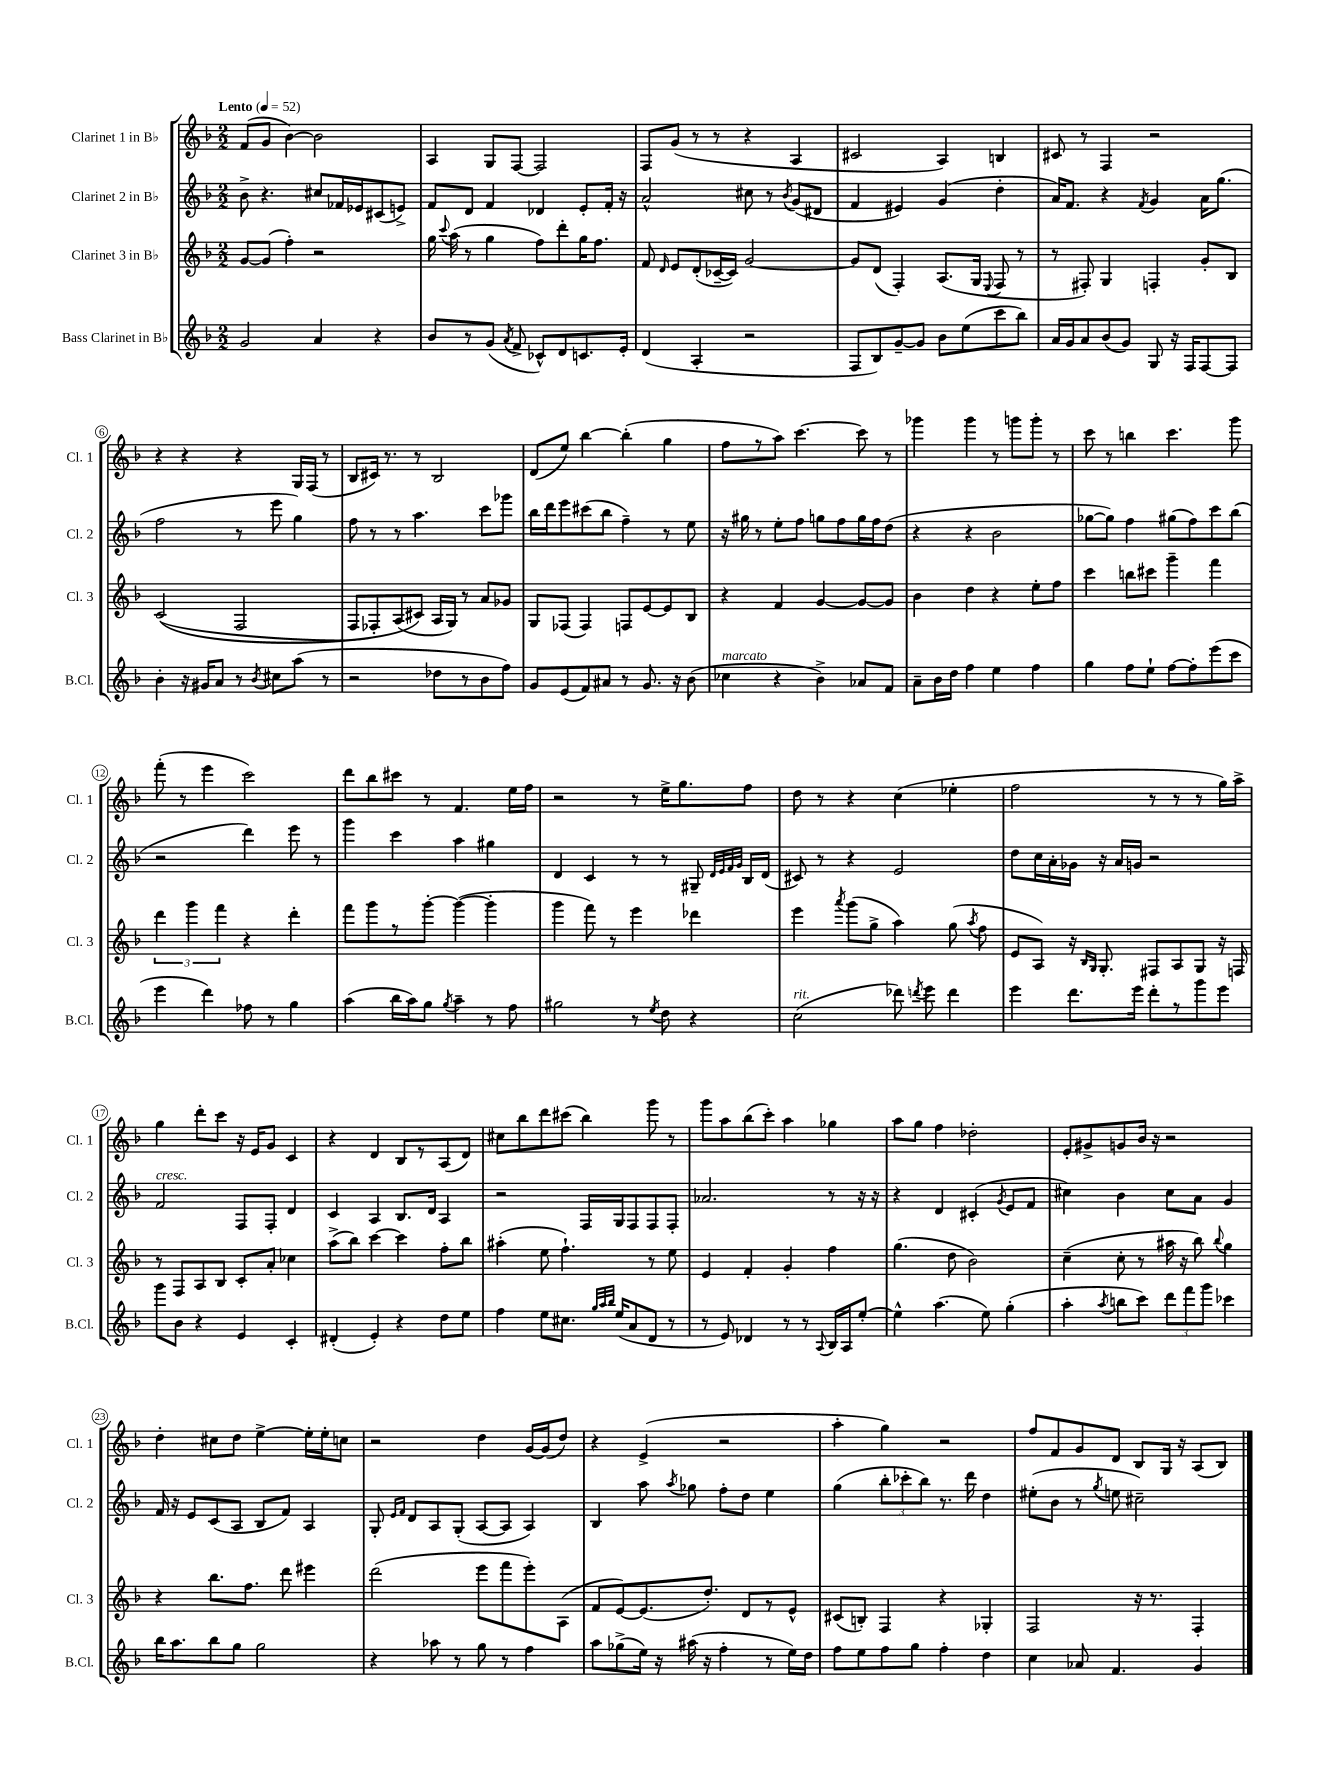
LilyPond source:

<<
\new StaffGroup <<
\new Staff = "s0" \with { instrumentName = "Clarinet 1 in Bb" shortInstrumentName = "Cl. 1" } {
    \clef treble \key f \major \numericTimeSignature \time 2/2 \tempo "Lento" 4 = 52
    \autoBeamOff f'8[( g'8] bes'4~) bes'2 |
    a4 g8[ f8]~ f2 |
    f8[ g'8]( r8 r8 r4 a4 |
    cis'2 a4) b4 |
    cis'8 r8 f4 r2 |
    r4 r4 r4 g16[ f16]( r8 |
    bes8[ cis'16]) r8. r8 bes2 |
    d'8[( e''8]) bes''4~ bes''4-.( g''4 |
    f''8[ r8 a''8]) c'''4.~ c'''8 r8 |
    ges'''4 ges'''4 r8 g'''8[ g'''8]-. r8 |
    c'''8 r8 b''4 c'''4. g'''8 |
    f'''8-.( r8 e'''4 c'''2) |
    d'''8[ bes''8 cis'''8] r8 f'4. e''16[ f''16] |
    r2 r8 e''16[-> g''8. f''8] |
    d''8 r8 r4 c''4( ees''4-. |
    f''2 r8 r8 r8 g''16[) a''16]-> |
    g''4 d'''8[-. c'''8] r16 e'16[ g'8] c'4 |
    r4 d'4 bes8[ r8 a8( d'8]) |
    cis''8[ bes''8 d'''8 cis'''8]( bes''4) g'''8 r8 |
    g'''8[ a''8 bes''8( c'''8]-.) a''4 ges''4 |
    a''8[ g''8] f''4 des''2-. |
    e'8[-. gis'8-> g'8 bes'16] r16 r2 |
    d''4-. cis''8[ d''8] e''4~-> e''16[-. e''16-. c''8] |
    r2 d''4 g'16[~ g'16( d''8]) |
    r4 e'4->( r2 |
    a''4-. g''4) r2 |
    f''8[ f'8 g'8 d'8] bes8[ g16] r16 a8[( bes8]) \bar "|." |
}
\new Staff = "s1" \with { instrumentName = "Clarinet 2 in Bb" shortInstrumentName = "Cl. 2" } {
    \clef treble \key f \major \numericTimeSignature \time 2/2
    \autoBeamOff bes'8-> r4. cis''8[ fes'16 ees'16 cis'8( e'8]->) |
    f'8[ d'8] f'4 des'4 e'8[-. f'16]-. r16 |
    a'2-^ cis''8 r8 \acciaccatura { bes'8 } g'8[( dis'8] |
    f'4 eis'4) g'4( d''4-. |
    a'16[) f'8.] r4 \acciaccatura { f'8 } g'4 a'16[ g''8.]( |
    f''2 r8 e'''8 g''4) |
    f''8 r8 r8 a''4. c'''8[ ges'''8] |
    bes''16[ d'''16 e'''8 cis'''8( bes''8] f''4--) r8 e''8 |
    r16 gis''16 r8 e''8[-. f''8] g''8[ f''8 g''16 f''16 d''8]( |
    r4 r4 bes'2 |
    ges''8[~ ges''8]) f''4 gis''8[( f''8) c'''8 bes''8]( |
    r2 d'''4) e'''8 r8 |
    g'''4 c'''4 a''4 gis''4 |
    d'4 c'4 r8 r8 gis8-- \grace { d'32[ e'32 f'32 g'32] } bes16[ d'16]( |
    cis'8) r8 r4 e'2 |
    d''8[ c''16 a'16-. ges'16] r16 a'16[ g'16] r2 |
    f'2^\markup { \italic "cresc." } f8[ f8]-. d'4 |
    c'4 a4 bes8.[ d'16] a4 |
    r2 f16[ g16 f8 f8 f8]-. |
    aes'2. r8 r16 r16 |
    r4 d'4 cis'4-.( \acciaccatura { g'8 } e'8[ f'8] |
    cis''4) bes'4 cis''8[ a'8] g'4 |
    f'16 r16 e'8[ c'8( a8] bes8[ f'8]) a4 |
    g8-. \grace { e'16[ f'16] } d'8[ a8 g8]-.( a8[~ a8] a4) |
    bes4 a''8 \acciaccatura { a''8 } ges''8 f''8[-. d''8] e''4 |
    g''4( \tuplet 3/2 { bes''8[-. ces'''8-. bes''8]) } r8. d'''16 d''4 |
    eis''8[-.( bes'8] r8 \acciaccatura { g''8 } e''8 cis''2--) \bar "|." |
}
\new Staff = "s2" \with { instrumentName = "Clarinet 3 in Bb" shortInstrumentName = "Cl. 3" } {
    \clef treble \key f \major \numericTimeSignature \time 2/2
    \autoBeamOff g'8[~ g'8]( f''4-.) r2 |
    g''16 \appoggiatura { c'''8 } a''16( r8 g''4 f''8[) d'''8-. g''16 f''8.] |
    f'8 \grace { d'16 } e'8[ d'8-.( ces'16~-- ces'16]) g'2~ |
    g'8[ d'8]( f4-.) a8.[( g16] \appoggiatura { e8 } f8 r8 |
    r8 fis8-.) g4 f4-. g'8[-. bes8] |
    c'2(\( f2 |
    f8[ fes8-.) a8( cis'8]\) a16[ g16]) r8 a'8[ ges'8] |
    g8[ fes8]( fes4) f8[ e'8~ e'8 bes8] |
    r4 f'4 g'4~ g'8[~ g'8] |
    bes'4 d''4 r4 e''8[-. f''8] |
    c'''4 b''8[ cis'''8] g'''4-- f'''4 |
    \tuplet 3/2 { d'''4 g'''4 f'''4 } r4 d'''4-. |
    f'''8[ g'''8 r8 g'''8]~-. g'''4~( g'''4-. |
    g'''4 f'''8) r8 e'''4 des'''4 |
    e'''4 \acciaccatura { a'''8 } g'''8[( g''8]-> a''4) g''8( \acciaccatura { a''8 } f''8 |
    e'8[ a8]) r16 \grace { bes16[ g16] } g8.-. fis8[ a8 g8] r16 f16 |
    r8 f8[ a8 bes8] c'8[-. a'8]-. ces''4 |
    a''8[->( bes''8]) c'''4~ c'''4 f''8[-. bes''8] |
    ais''4-.( e''8 f''4.-!) r8 e''8 |
    e'4 f'4-. g'4-. f''4 |
    g''4.( d''8 bes'2) |
    c''4--( c''8-. r8 ais''16 r16 bes''8) \appoggiatura { bes''8 } g''4 |
    r4 bes''8.[ f''8.] d'''8 eis'''4 |
    d'''2( e'''8[ f'''8 e'''8-.) a8]( |
    f'8[ e'8~) e'8.( d''8.]-.) d'8[ r8 e'8]-^ |
    cis'8[( b8]-.) f4 r4 ges4-. |
    f2 r16 r8. f4-. \bar "|." |
}
\new Staff = "s3" \with { instrumentName = "Bass Clarinet in Bb" shortInstrumentName = "B.Cl." } {
    \clef treble \key f \major \numericTimeSignature \time 2/2
    \autoBeamOff g'2 a'4 r4 |
    bes'8[ r8 g'8]( \acciaccatura { a'8 } f'8-> ces'8[-^) d'8 c'8. e'16]-. |
    d'4( a4-. r2 |
    f8[ bes8) g'8~-- g'8] bes'8[ e''8( c'''8 bes''8]) |
    a'16[ g'16 a'8 bes'8( g'8]) g8 r16 f16[ f8~ f8] |
    bes'4-. r16 gis'16[ a'8] r8 \acciaccatura { bes'8 } cis''8[ a''8]( r8 |
    r2 des''8[ r8 bes'8 f''8]) |
    g'8[ e'8( f'8) ais'8] r8 g'8. r16 bes'8( |
    ces''4^\markup { \italic "marcato" } r4 bes'4->) aes'8[ f'8] |
    a'8[-- bes'16 d''16] f''4 e''4 f''4 |
    g''4 f''8[ e''8]-! f''8[~ f''8-. e'''8( c'''8] |
    e'''4 d'''4) fes''8 r8 g''4 |
    a''4( bes''16[ a''16) g''8] \acciaccatura { g''8 } a''4-- r8 f''8 |
    gis''2 r8 \acciaccatura { e''8 } d''8 r4 |
    c''2^\markup { \italic "rit." }( des'''8) \acciaccatura { d'''8 } e'''8 d'''4 |
    e'''4 d'''8.[ e'''16] d'''8[-. r8 g'''8 e'''8] |
    g'''8[ bes'8] r4 e'4 c'4-. |
    dis'4-.( e'4-.) r4 d''8[ e''8] |
    f''4 e''8[ cis''8.] \grace { g''32[ a''32 bes''32] } e''16[( a'8 d'8] r8 |
    r8 e'8) des'4 r8 r8 \appoggiatura { a8 } bes16[ a16 e''8]~-. |
    e''4-^ a''4.( e''8) g''4-.( |
    a''4-. \acciaccatura { a''8 } b''8[ c'''8]) \tuplet 3/2 { d'''8[ f'''8 g'''8] } ces'''4 |
    bes''16[ a''8. bes''8 g''8] g''2 |
    r4 aes''8 r8 g''8 r8 f''4 |
    a''8[ ges''8->( e''16]) r16 ais''16( r16 f''4-. r8 e''16[) d''16] |
    f''8[ e''8 f''8 g''8] f''4-. d''4 |
    c''4 aes'8 f'4. g'4 \bar "|." |
}
>>
>>
\layout { \context { \Score \override BarNumber.stencil = #(make-stencil-circler 0.1 0.3 ly:text-interface::print) } }
